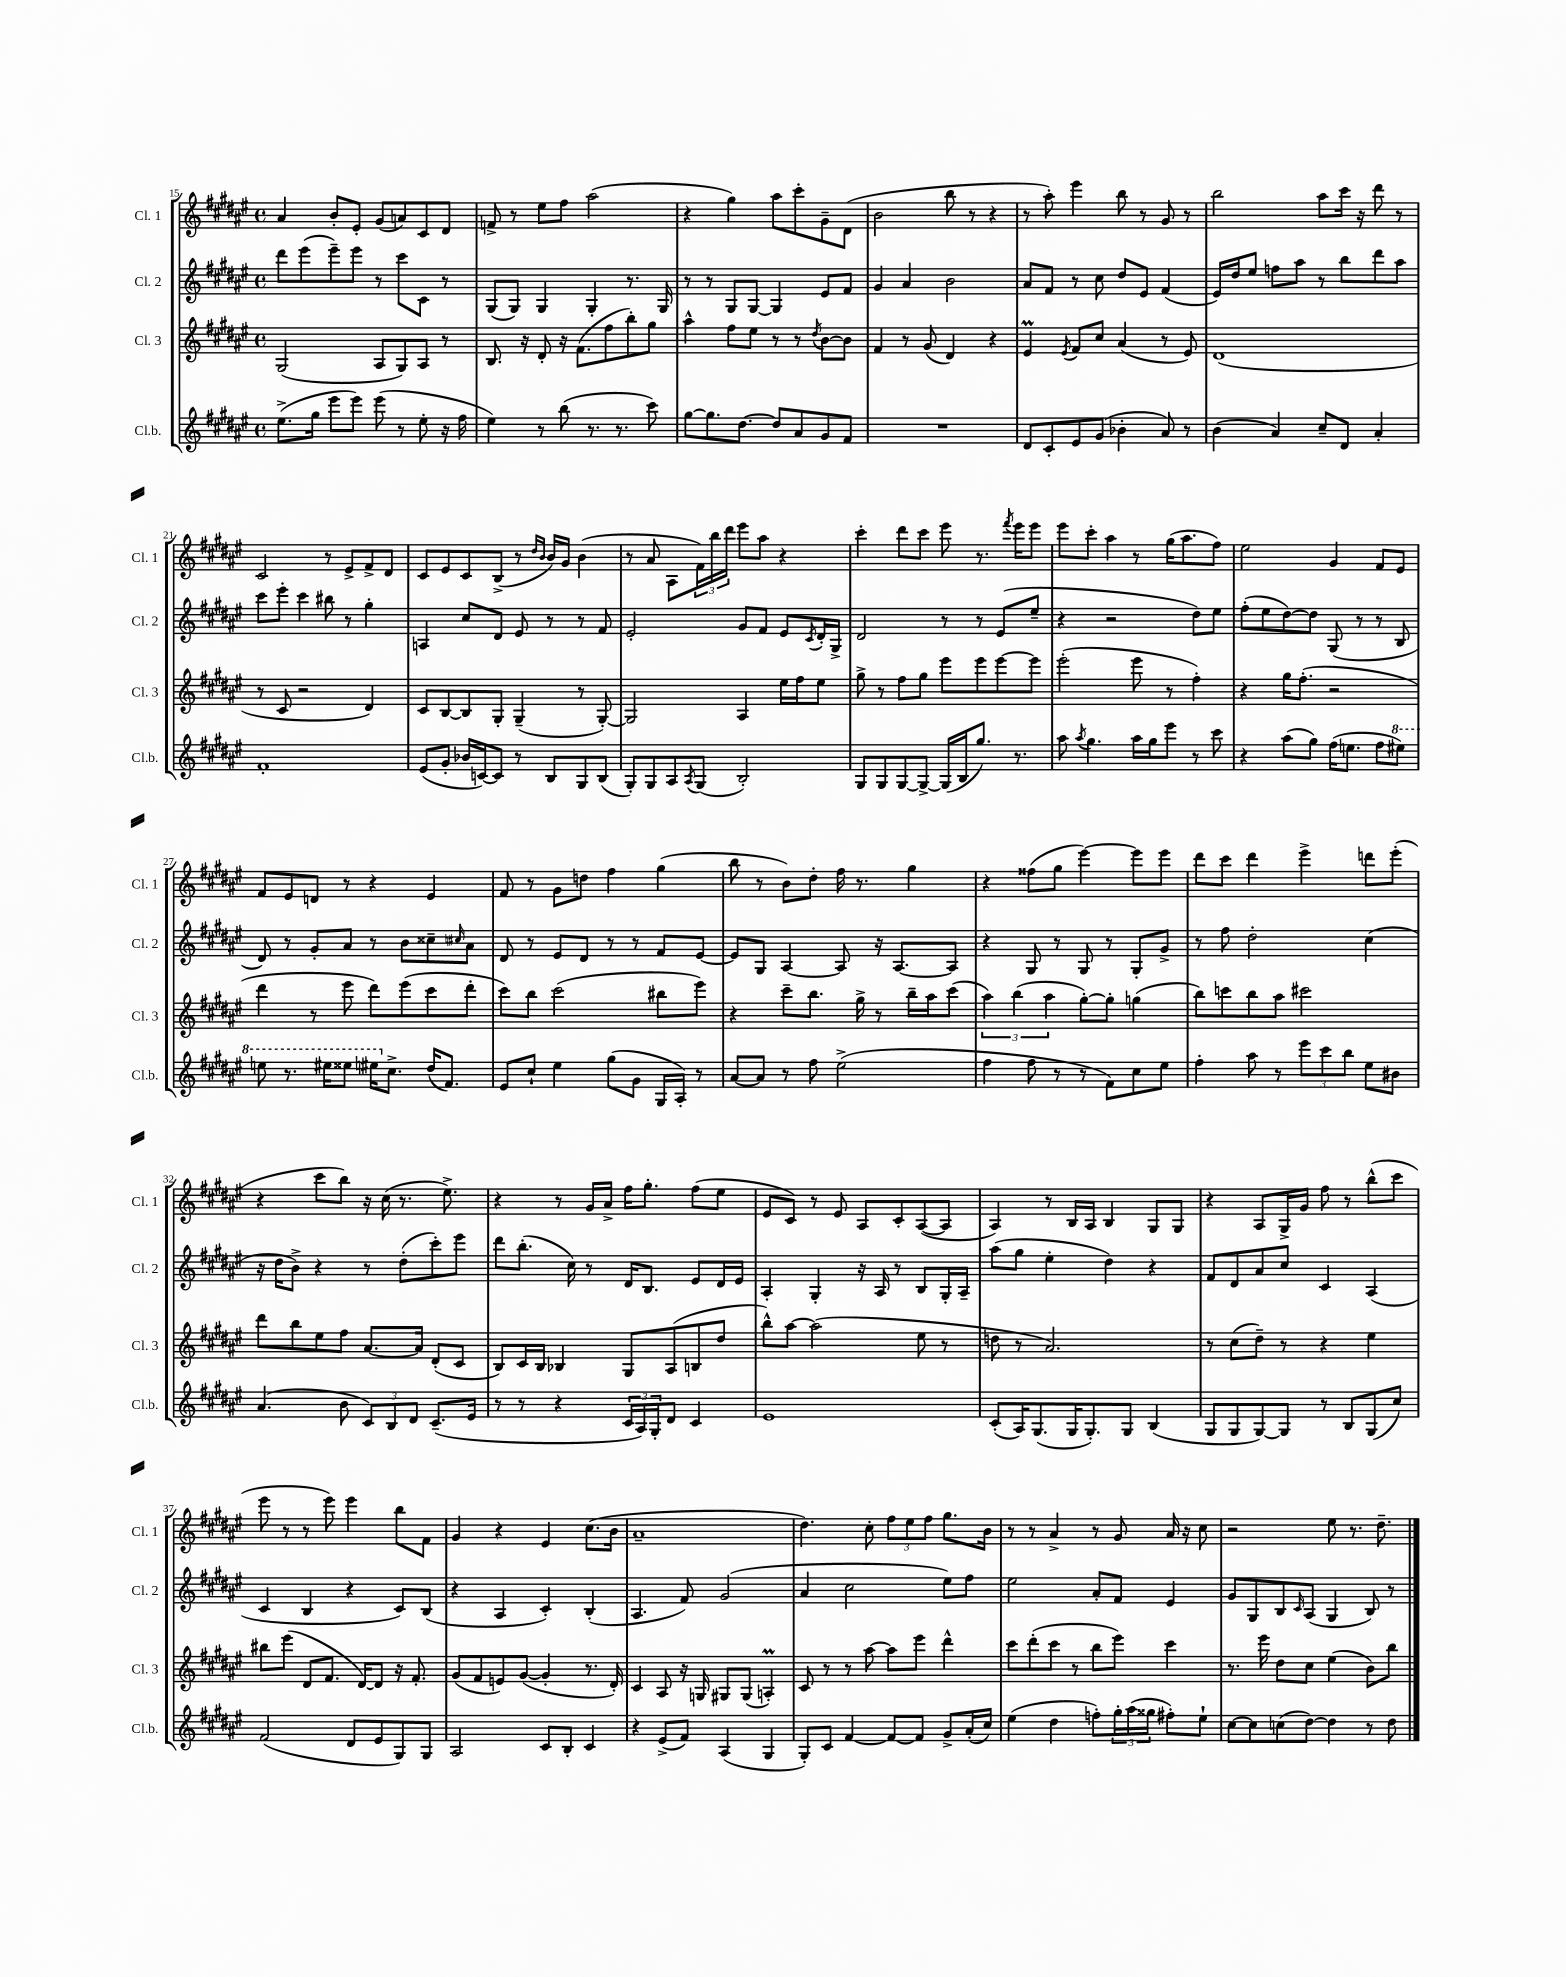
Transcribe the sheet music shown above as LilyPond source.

<<
\new StaffGroup <<
\new Staff = "s0" \with { instrumentName = "Cl. 1" shortInstrumentName = "Cl. 1" } {
    \clef treble \key fis \major \defaultTimeSignature \time 4/4
    ais'4 b'8-. eis'8-. gis'8( a'8) cis'8 dis'8 |
    f'8-> r8 eis''8 fis''8 ais''2( |
    r4 gis''4) ais''8 cis'''8-. gis'8-- dis'8( |
    b'2 b''8 r8 r4 |
    r8 ais''8-.) eis'''4 b''8 r8 gis'8 r8 |
    b''2 ais''8 cis'''16 r16 dis'''8 r8 |
    cis'2 r8 eis'8-> fis'8-> dis'8 |
    cis'8 eis'8 cis'8 b8->( r8 \grace { dis''16 b'16 } b'16) gis'16 b'4( |
    r8 ais'8 ais8 \tuplet 3/2 { fis'16) b''16 dis'''16 } eis'''8 ais''8 r4 |
    cis'''4-. dis'''8 cis'''8 eis'''8 r8. \acciaccatura { fis'''8 } eis'''16 eis'''8 |
    eis'''8 cis'''8-. ais''4 r8 gis''16( ais''8. fis''8) |
    eis''2 gis'4 fis'8 eis'8 |
    fis'8 eis'8 d'8 r8 r4 eis'4 |
    fis'8 r8 gis'8 d''8 fis''4 gis''4( |
    b''8 r8 b'8) dis''8-. fis''16 r8. gis''4 |
    r4 fisis''8( gis''8 eis'''4~) eis'''8 eis'''8 |
    dis'''8 cis'''8 dis'''4 eis'''4-> d'''8 eis'''8-.( |
    r4 cis'''8 b''8) r16 cis''16( r8. eis''8.->) |
    r4 r8 gis'16 ais'16-> fis''16 gis''8.-. fis''8( eis''8 |
    eis'8 cis'8) r8 eis'8 ais8 cis'8-. ais8~( ais8 |
    ais4) r8 b16 ais16 b4 gis8 gis8 |
    r4 ais8 gis16-> gis'16 fis''8 r8 b''8-^( cis'''8 |
    eis'''8 r8 r8 eis'''8) eis'''4 b''8 fis'8 |
    gis'4 r4 eis'4 cis''8.( b'16 |
    ais'1-- |
    dis''4.) cis''8-. \tuplet 3/2 { fis''8 eis''8 fis''8 } gis''8. b'16 |
    r8 r8 ais'4-> r8 gis'8 ais'16 r16 cis''8 |
    r2 eis''8 r8. dis''8.-- \bar "|." |
}
\new Staff = "s1" \with { instrumentName = "Cl. 2" shortInstrumentName = "Cl. 2" } {
    \clef treble \key fis \major \defaultTimeSignature \time 4/4
    dis'''8 eis'''8( eis'''8--) eis'''8 r8 cis'''8 cis'8 r8 |
    gis8( gis8) gis4 gis4-. r8. gis16 |
    r8 r8 gis8 gis8~ gis4 eis'8 fis'8 |
    gis'4 ais'4 b'2 |
    ais'8 fis'8 r8 cis''8 dis''8 eis'8 fis'4( |
    eis'16) dis''16 eis''8 f''8 ais''8 r8 b''8 dis'''8 ais''8 |
    cis'''8 eis'''8-. cis'''4 bis''8 r8 gis''4-. |
    a4 cis''8 dis'8 eis'8 r8 r8 fis'8 |
    eis'2-. gis'8 fis'8 eis'8 \acciaccatura { cis'8 } dis'16-. gis16-> |
    dis'2 r8 r8 eis'8( eis''8-- |
    r4 r2 dis''8) eis''8 |
    fis''8-.( eis''8 dis''8~) dis''8 gis8( r8 r8 b8 |
    dis'8) r8 gis'8-. ais'8 r8 b'8 cisis''8-- \grace { cis''16 } ais'8 |
    dis'8 r8 eis'8 dis'8 r8 r8 fis'8 eis'8~ |
    eis'8 gis8 ais4~ ais8 r16 ais8.~ ais8 |
    r4 gis8 r8 gis8 r8 gis8-. gis'8-> |
    r8 fis''8 dis''2-. cis''4( |
    r16 dis''16 b'8->) r4 r8 dis''8-.( cis'''8-.) eis'''8 |
    dis'''8 b''8.-.( cis''16) r8 dis'16 b8. eis'8 dis'16 eis'16 |
    ais4-. gis4-. r16 ais16 r8 b8 gis16-. ais16-- |
    ais''8( gis''8 eis''4-. dis''4) r4 |
    fis'8 dis'8 ais'8 cis''8 cis'4 ais4( |
    cis'4 b4 r4 cis'8) b8( |
    r4 ais4 cis'4-.) b4-.( |
    ais4. fis'8) gis'2( |
    ais'4 cis''2 eis''8) fis''8 |
    eis''2 ais'8-. fis'8 eis'4 |
    gis'8 gis8 b8 \grace { cis'16 } ais8( gis4 b8) r8 \bar "|." |
}
\new Staff = "s2" \with { instrumentName = "Cl. 3" shortInstrumentName = "Cl. 3" } {
    \clef treble \key fis \major \defaultTimeSignature \time 4/4
    gis2( ais8 gis8) ais8 r8 |
    b8. r16 dis'8-. r16 fis'8.( fis''8 b''8-.) gis''8 |
    ais''4-^ fis''8 eis''8 r8 r8 \acciaccatura { dis''8 } b'8~ b'8 |
    fis'4 r8 gis'8( dis'4) r4 |
    eis'4\prall \acciaccatura { eis'8 } fis'8 cis''8 ais'4( r8 eis'8) |
    dis'1( |
    r8 cis'8 r2 dis'4) |
    cis'8 b8~ b8 gis8-. gis4--( r8 gis8~-.) |
    gis2 ais4 eis''16 fis''16 eis''8 |
    gis''8-> r8 fis''8 gis''8 eis'''8 eis'''8 eis'''8~ eis'''8 |
    eis'''2-.( eis'''8 r8 fis''4-.) |
    r4 gis''16 fis''8.-.( r2 |
    dis'''4 r8 eis'''8 dis'''8) eis'''8( cis'''8 dis'''8-. |
    cis'''8) b''8 cis'''2( bis''8 eis'''8) |
    r4 cis'''8-- b''8. gis''16-> r8 b''16-- ais''16 cis'''8( |
    \tuplet 3/2 { ais''4) b''4( ais''4 } gis''8~-.) gis''8-. g''4( |
    b''8) c'''8 b''8 ais''8 cis'''2 |
    dis'''8 b''8 eis''8 fis''8 ais'8.~ ais'16 dis'8-.( cis'8 |
    b8) cis'16 b16 bes4 gis8 ais8( b8 dis''8 |
    b''8-^) ais''8~ ais''2( eis''8 r8 |
    d''8 r8 ais'2.) |
    r8 cis''8( dis''8--) r8 r4 eis''4 |
    bis''8 eis'''8( dis'8 fis'8. dis'16~) dis'8 r16 fis'8.-. |
    gis'8( fis'8 e'8) gis'8~( gis'4-. r8. dis'16-.) |
    cis'4 ais8 r16 g16 gis8 gis8( a4-.\prall) |
    cis'8 r8 r8 ais''8~ ais''8 eis'''8 dis'''4-^ |
    cis'''8 dis'''8-.( cis'''8 r8 b''8 eis'''8) cis'''4 |
    r8. eis'''16 dis''8 cis''8 eis''4( b'8) b''8 \bar "|." |
}
\new Staff = "s3" \with { instrumentName = "Cl.b." shortInstrumentName = "Cl.b." } {
    \clef treble \key fis \major \defaultTimeSignature \time 4/4
    eis''8.->( gis''16 eis'''8 eis'''8) eis'''8( r8 eis''8-. r16 fis''16 |
    eis''4) r8 b''8( r8. r8. cis'''8) |
    gis''8~ gis''8. dis''8.~ dis''8 ais'8 gis'8 fis'8 |
    R1 |
    dis'8 cis'8-. eis'8 gis'8( bes'4-. ais'8) r8 |
    b'4( ais'4) cis''8-- dis'8 ais'4-. |
    fis'1-. |
    eis'8( gis'8-. bes'16 c'16~) c'8 r8 b8 gis8 b8( |
    gis8-.) gis8 ais8 \acciaccatura { ais8 } gis8( b2-.) |
    gis8 gis8 gis8~ gis8~-> gis16( b16 gis''8.) r8. |
    ais''8 \acciaccatura { ais''8 } gis''4. ais''16 gis''16 eis'''8 r8 cis'''8 |
    r4 ais''8( gis''8) fis''16( e''8. fis''8 \ottava #1 eis'''!8) |
    e'''8 r8. eis'''16 eisis'''8 eis'''16 \ottava #0 cis''8.-> dis''16( fis'8.) |
    eis'8 cis''8-! eis''4 gis''8( gis'8 gis16 ais16-.) r8 |
    ais'8~ ais'8 r8 fis''8 eis''2->( |
    fis''4 fis''8 r8 r8 fis'8) cis''8 eis''8 |
    fis''4-. ais''8 r8 \tuplet 3/2 { eis'''8 cis'''8 b''8 } eis''8 bis'8 |
    ais'4.( b'8 \tuplet 3/2 { cis'8) b8 dis'8 } cis'8.--( eis'16 |
    r8 r8 r4 \tuplet 3/2 { cis'16 ais16) gis16-. } dis'8 cis'4 |
    eis'1 |
    cis'8-.( ais16) gis8.( gis16 gis8.-.) gis8 b4( |
    gis8 gis8 gis8~) gis8 r8 b8 gis8( cis''8) |
    fis'2( dis'8 eis'8 gis8) gis8 |
    ais2 cis'8 b8-. cis'4 |
    r4 eis'8->( fis'8) ais4( gis4 |
    gis8-.) cis'8 fis'4~ fis'8~ fis'8 gis'8-> ais'16-.( cis''16) |
    eis''4( dis''4 f''8-.) \tuplet 3/2 { gis''16-. ais''16( gisis''16 } fis''8-.) eis''8-! |
    cis''8~ cis''8 c''8( dis''8~) dis''4 r8 dis''8 \bar "|." |
}
>>
>>
\layout { \context { \Score currentBarNumber = #15 } }
